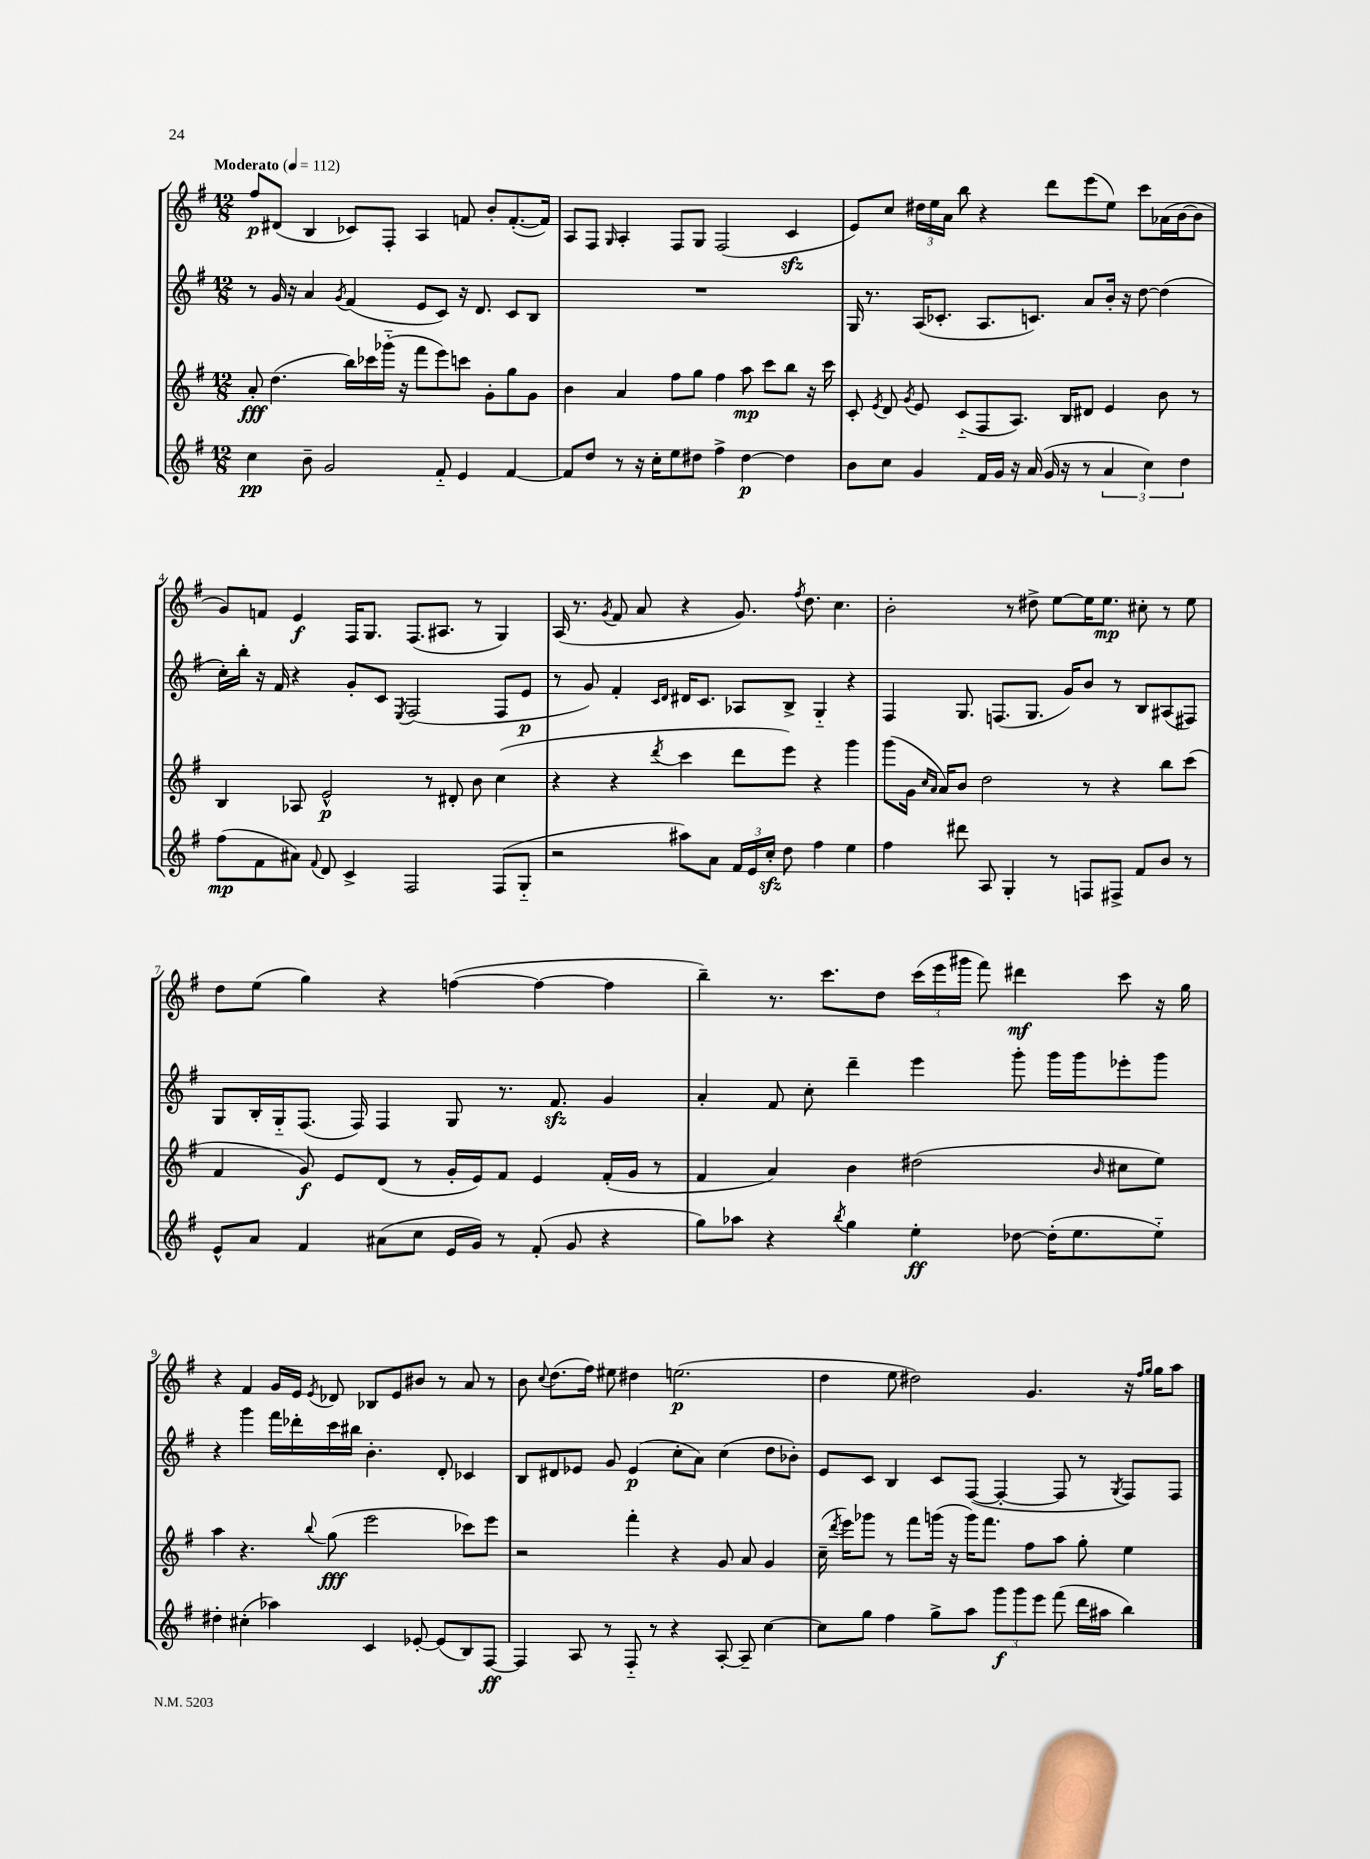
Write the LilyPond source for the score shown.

<<
\new StaffGroup <<
\new Staff = "s0" {
    \clef treble \key g \major \numericTimeSignature \time 12/8 \tempo "Moderato" 4 = 112
    \autoBeamOff fis''8[\p dis'8]( b4 ces'8[) fis8]-. a4 f'8 b'8[-. f'8.~-.( f'16]) |
    a8[ fis8] \grace { g16 } a4-. fis8[ g8] fis2( c'4\sfz |
    e'8[) c''8] \tuplet 3/2 { dis''16[ e''16 a'16] } b''8 r4 d'''8[ e'''8( e''8]) c'''8[ aes'16( b'16~ b'8] |
    g'8[) f'8] e'4\f fis16[ g8.] fis8.[( ais8.] r8 g4) |
    a16( r8. \acciaccatura { g'8 } fis'8 a'8 r4 g'8.) \acciaccatura { fis''8 } d''8. c''4. |
    b'2-. r8 dis''8-> e''8[~ e''16 e''8.]\mp cis''8-. r8 e''8 |
    d''8[ e''8]( g''4) r4 f''4~( f''4~ f''4 |
    b''4--) r8. c'''8.[ d''8] \tuplet 3/2 { c'''16[( e'''16 gis'''16] } fis'''8) dis'''4\mf c'''8 r16 g''16 |
    r4 fis'4 g'16[ e'16] \acciaccatura { e'8 } des'8 bes8[ e'8 bis'8] r8 a'8 r8 |
    b'8 \appoggiatura { c''8 } d''8.[( fis''16]) eis''8 dis''4 e''2.\p( |
    d''4 e''8 dis''2) g'4. r16 \grace { fis''16[ g''16] } g''16[ a''8] \bar "|." |
}
\new Staff = "s1" {
    \clef treble \key g \major \numericTimeSignature \time 12/8
    \autoBeamOff r8 g'16 r16 a'4 \acciaccatura { g'8 } fis'4( e'8[ c'8]) r16 d'8. c'8[ b8] |
    R1. |
    g16 r8. a16[( ces'8.]-. a8.[ c'8.]) a'8[ b'16]-. r16 d''8~ d''4( |
    c''16[-.) b''16]-. r16 fis'16 r4 g'8[-. c'8] \acciaccatura { e8 } fis2( fis8[ e'8]\p |
    r8 g'8) fis'4-. \grace { c'16[ d'16] } dis'16[ c'8.] aes8[ b8]-> g4-_ r4 |
    fis4 g8. f8.[( g8.] g'16[) b'8] r8 b8[ ais8( fis8]) |
    g8[ b16-. g16-_ fis8.]( fis16) fis4 g8 r8. fis'8.\sfz g'4 |
    a'4-. fis'8 c''8-. d'''4-- e'''4 g'''8-. g'''16[ g'''16 ees'''8-. g'''8] |
    r4 g'''4 fis'''16[ des'''16-. c'''16 bis''16] b'4.-. d'8-. ces'4 |
    b8[ dis'8 ees'8] g'8 ees'4\p( c''8[-. a'8]) c''4( d''8[ bes'8]-.) |
    e'8[ c'8] b4 c'8[ fis8]~( fis4~-. fis8 r8 \acciaccatura { g8 } fis8[) fis8] \bar "|." |
}
\new Staff = "s2" {
    \clef treble \key g \major \numericTimeSignature \time 12/8
    \autoBeamOff a'8-.\fff d''4.( b''16[) ces'''16 ges'''16]-_( r16 fis'''8[ e'''8) c'''8] g'8[-. g''8 g'8] |
    b'4 a'4 fis''8[ g''8] fis''4 a''8\mp c'''8[ b''8] r16 c'''16 |
    c'8-. \acciaccatura { e'8 } d'8 \acciaccatura { g'8 } e'8 c'8[-_( fis8 a8.]) b16[ dis'8] e'4 b'8 r8 |
    b4 aes8 e'2-^\p r8 dis'8-. b'8 c''4( |
    r4 r4 \acciaccatura { d'''8 } c'''4 d'''8[ e'''8]) r4 g'''4 |
    g'''8[( g'16] \grace { c''16[ a'16] } a'16[) b'8] d''2 r8 r4 b''8[ c'''8]( |
    fis'4 g'8\f) e'8[ d'8]( r8 g'16[-. e'16) fis'8] e'4 fis'16[-.( g'16] r8 |
    fis'4 a'4) b'4 dis''2( \grace { b'16 } cis''8[ e''8]) |
    a''4 r4. \appoggiatura { b''8 } g''8\fff( e'''2 ces'''8[) e'''8] |
    r2 fis'''4-. r4 g'8 a'8 g'4 |
    c''16--( \acciaccatura { d'''8 } e'''16[) ges'''8] r8 fis'''8[ g'''16]( r16 g'''16[) fis'''8.] fis''8[ a''8] g''8-. e''4 \bar "|." |
}
\new Staff = "s3" {
    \clef treble \key g \major \numericTimeSignature \time 12/8
    \autoBeamOff c''4\pp b'8-- g'2 fis'8-_ e'4 fis'4~ |
    fis'8[ d''8] r8 r16 c''16[-. e''8 dis''8] fis''4-> dis''4~\p dis''4 |
    b'8[ c''8] g'4 fis'16[ g'16] r16 a'16( g'16 r16 r8 \tuplet 3/2 { a'4 c''4) d''4 } |
    fis''8[\mp( fis'8 ais'8]) \appoggiatura { fis'8 } d'8 c'4-> fis2 fis8[( g8]-_ |
    r2 ais''8[) a'8] \tuplet 3/2 { fis'16[ e'16 c''16]-.\sfz } d''8 fis''4 e''4 |
    fis''4 dis'''8 a8 g4-. r8 f8[ fis8]-> fis'8[ b'8] r8 |
    e'8[-^ a'8] fis'4 ais'8[( c''8] e'16[ g'16]) r8 fis'8-.( g'8 r4 |
    g''8[) aes''8] r4 \acciaccatura { b''8 } g''4 e''4-.\ff des''8~ des''16[-.( e''8. e''8]-_) |
    dis''4-. cis''4-.( aes''4) c'4 ees'8~-. ees'8[( b8) fis8]~\ff |
    fis4 a8 r8 fis8-_ r8 r4 a8~-. a8-- c''4~ |
    c''8[ g''8] fis''4 g''8[-> a''8] \tuplet 3/2 { g'''8[\f g'''8 e'''8] } fis'''8( d'''16[ ais''16] b''4) \bar "|." |
}
>>
>>
